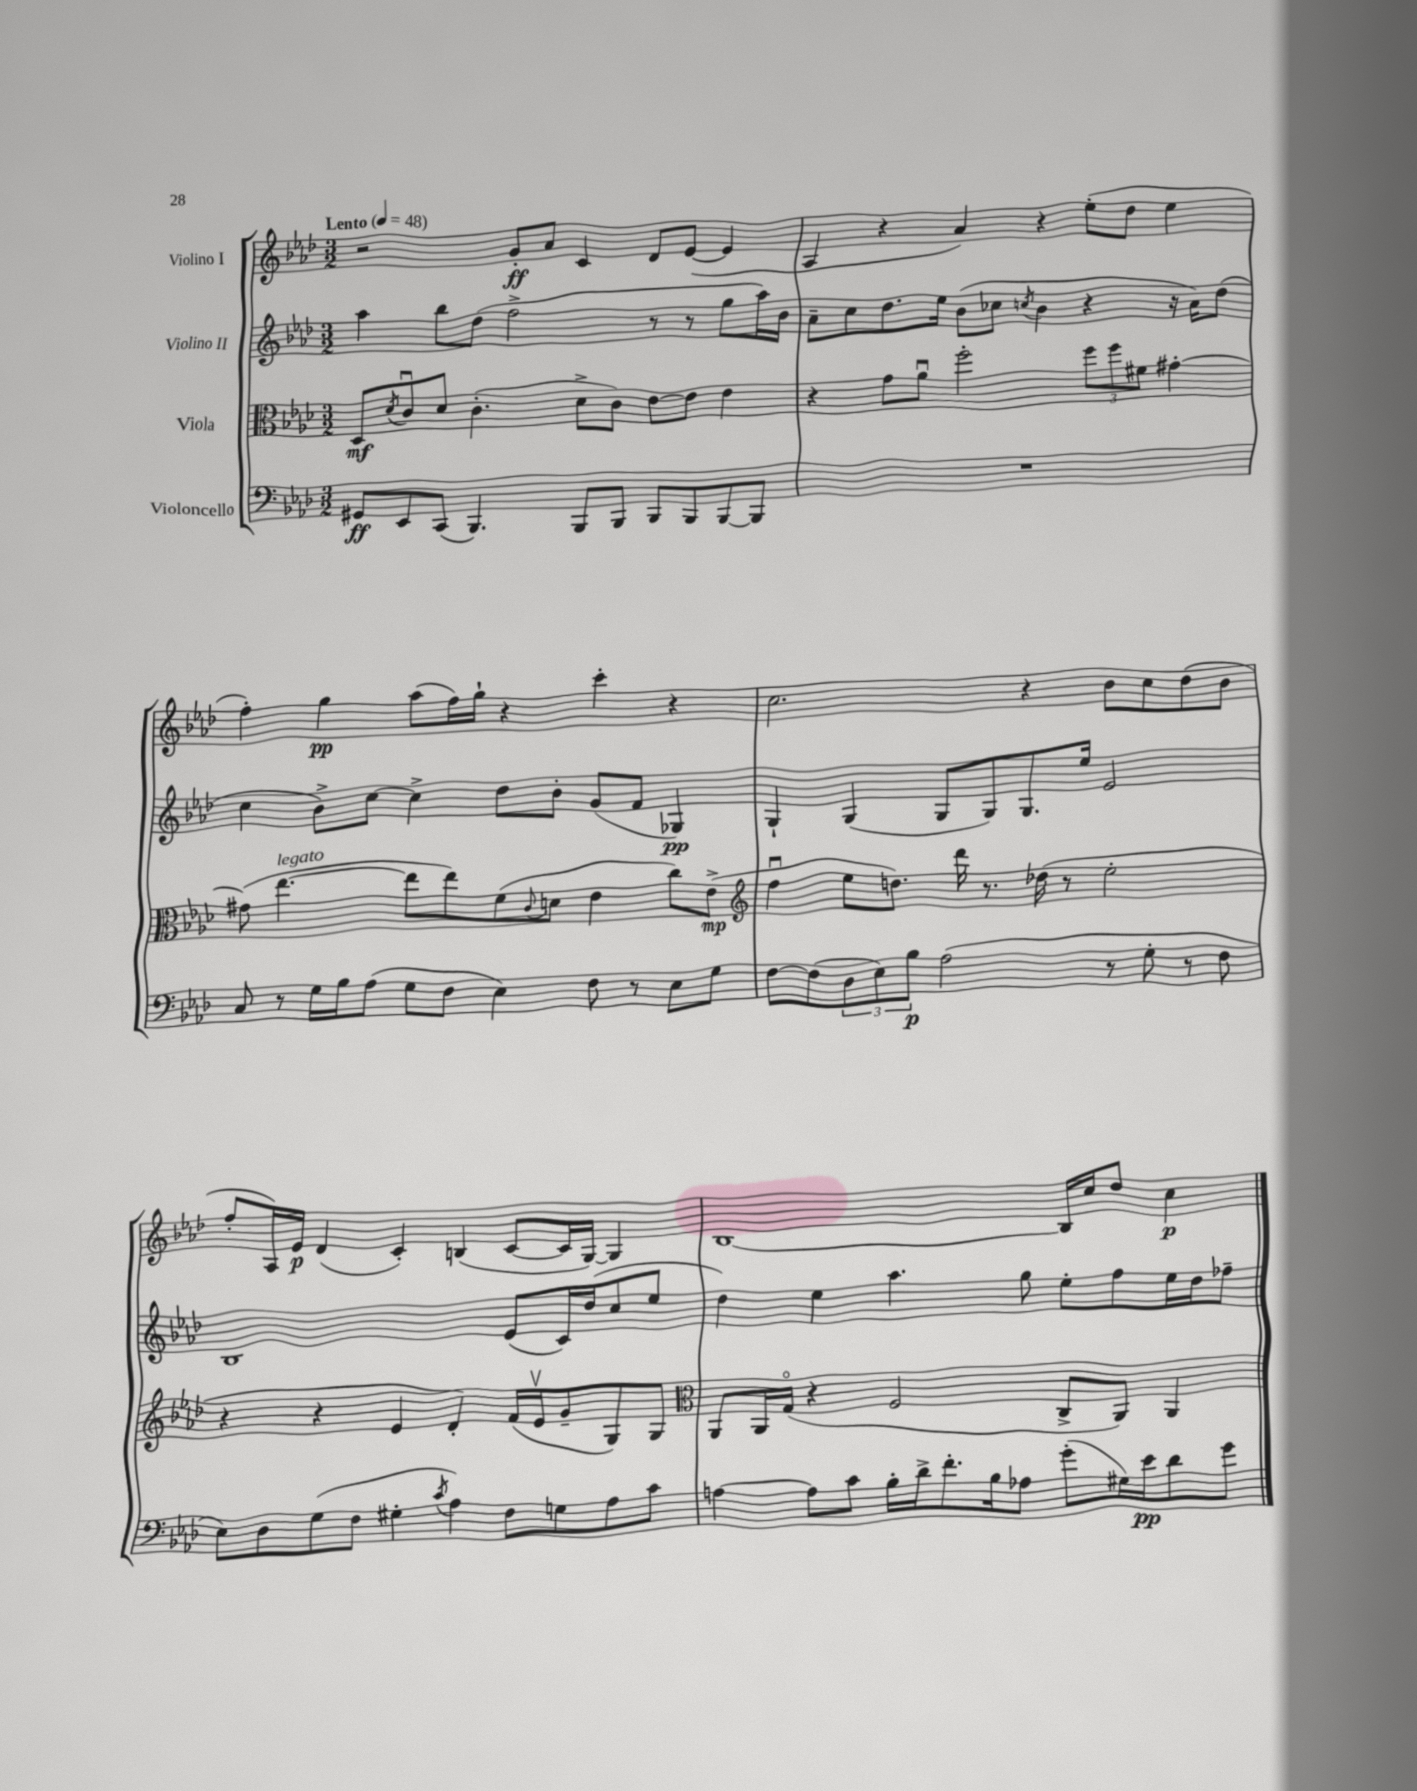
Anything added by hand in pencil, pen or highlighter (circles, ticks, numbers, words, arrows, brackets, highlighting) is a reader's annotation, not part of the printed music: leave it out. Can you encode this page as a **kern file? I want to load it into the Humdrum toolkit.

**kern	**kern	**kern	**kern
*staff4	*staff3	*staff2	*staff1
*clefF4	*clefC3	*clefG2	*clefG2
*k[b-e-a-d-]	*k[b-e-a-d-]	*k[b-e-a-d-]	*k[b-e-a-d-]
*M3/2	*M3/2	*M3/2	*M3/2
*MM48	*MM48	*MM48	*MM48
8GG#/L	8D-/L	4aa-\	2r
.	8qd-/	.	.
8EE-/	8cu/	.	.
(8CC/J	8d-/J	8bb-\L	.
4.BBB-/)	(4.c'\	(8dd-\J	.
.	.	2ff^\	8g'/L
.	.	.	8a-/J
8BBB-/L	8d-^\L	.	4c/
8BBB-/J	8c\J)	.	.
8BBB-/L	[8e-\L	8r	8d-/L
8BBB-/	8e-\]J	8r	([8e-/J
[8BBB-/	4e-\	8gg\L	4e-/]
8BBB-/]J	.	16aa-\L)	.
.	.	16b-\JJ	.
=	=	=	=
1.r	4r	8a-~\L	4A-/
.	.	8cc\	.
.	8g\L	8.dd-\	4r
.	8a-u\J	.	.
.	.	16ee-\Jk	.
.	2ff'\	(8b-\L	4a-/)
.	.	8cc-\J	.
.	.	8qcc/	.
.	.	4b-\	4r
.	12ff\L	4r	(8ee-'\L
.	12ff\	.	.
.	.	.	8dd-\J
.	12f#\J	.	.
.	[4g#'\	16r	4ee-\
.	.	16a-\LK)	.
.	.	(8dd-\J	.
=	=	=	=
8C/	(8g#\]	4cc\	4ff'\)
8r	[4.ee-\	.	.
16G\LL	.	8b-^\L)	4gg\
16B-\J	.	.	.
(8A-\J	.	[8cc\J	.
8G\L	8ee-\]L	4cc^\]	(8aa-\L
8F\J	8ee-\)	.	16ff\L)
.	.	.	16gg`\JJ
4E-\)	(8f\	8dd-\L	4r
.	8qqc/	.	.
.	8d\J	8b-'\J	.
8F\	4e-\	(8g/L	4ccc'\
8r	.	8f/J	.
8E-\L	8cc\L)	4G-/)	4r
8G\J	(8e-^\J	.	.
=	=	=	=
*	*clefG2	*	*
[8F\L	4ffu\	4G`/	2.cc\
(8F\]	.	.	.
12D-\	8ee-\L	(4G/	.
12E-\)	.	.	.
.	8.dd\J)	.	.
12B-\J	.	.	.
(2A-\	.	8G/L	.
.	16ddd-\	.	.
.	8.r	8G/)	.
.	.	8.G/	4r
.	(16dd-\	.	.
.	8r	.	.
.	.	16ee-/Jk	.
8r	2ee-'\	2e-/	8b-\L
8G'\	.	.	8cc\
8r	.	.	(8dd-\
8F\	.	.	8b-\J
=	=	=	=
8E-\L)	4r	1B-	8ff'/L
8D-\	.	.	16A-/L)
.	.	.	16e-/JJ
(8G\	4r	.	(4d-/
8F\J	.	.	.
4G#'\	4e-/	.	4c'/)
8qc/	.	.	.
4A-\)	4d-'/)	.	(4B/
8F\L	(16f/LL	(8e-/L	[8c/L
.	16e-v/J	.	.
8G\	8g~/	16c/L)	16c/]L
.	.	(16dd-/J	[16G/JJ)
8A-\	8G/)	8cc/	4G/]
8c\J	8G/J	8ee-/J	.
=	=	=	=
*	*clefC3	*	*
[4A\	8AA-/L	4dd-\)	[1B-
.	16AA-/L	.	.
.	(16Go/JJ	.	.
8A\]L	4r	4ee-\	.
8c\J	.	.	.
16B-'\LL	2F/	4.aa-\	.
16d-^\J	.	.	.
8.f'\	.	.	.
16B-\k	.	.	.
8A-\J	.	8gg\	.
(8g'\L	8C^/L	8ee-'\L	16B-/]LL
.	.	.	16cc/J
16G#\L)	8AA-/J)	8ff\	8dd-/J
16e-\J	.	.	.
8d-\	4AA-/	16ee-\L	4cc\
.	.	16dd-\J	.
8g\J	.	8ff-~\J	.
==	==	==	==
*-	*-	*-	*-
